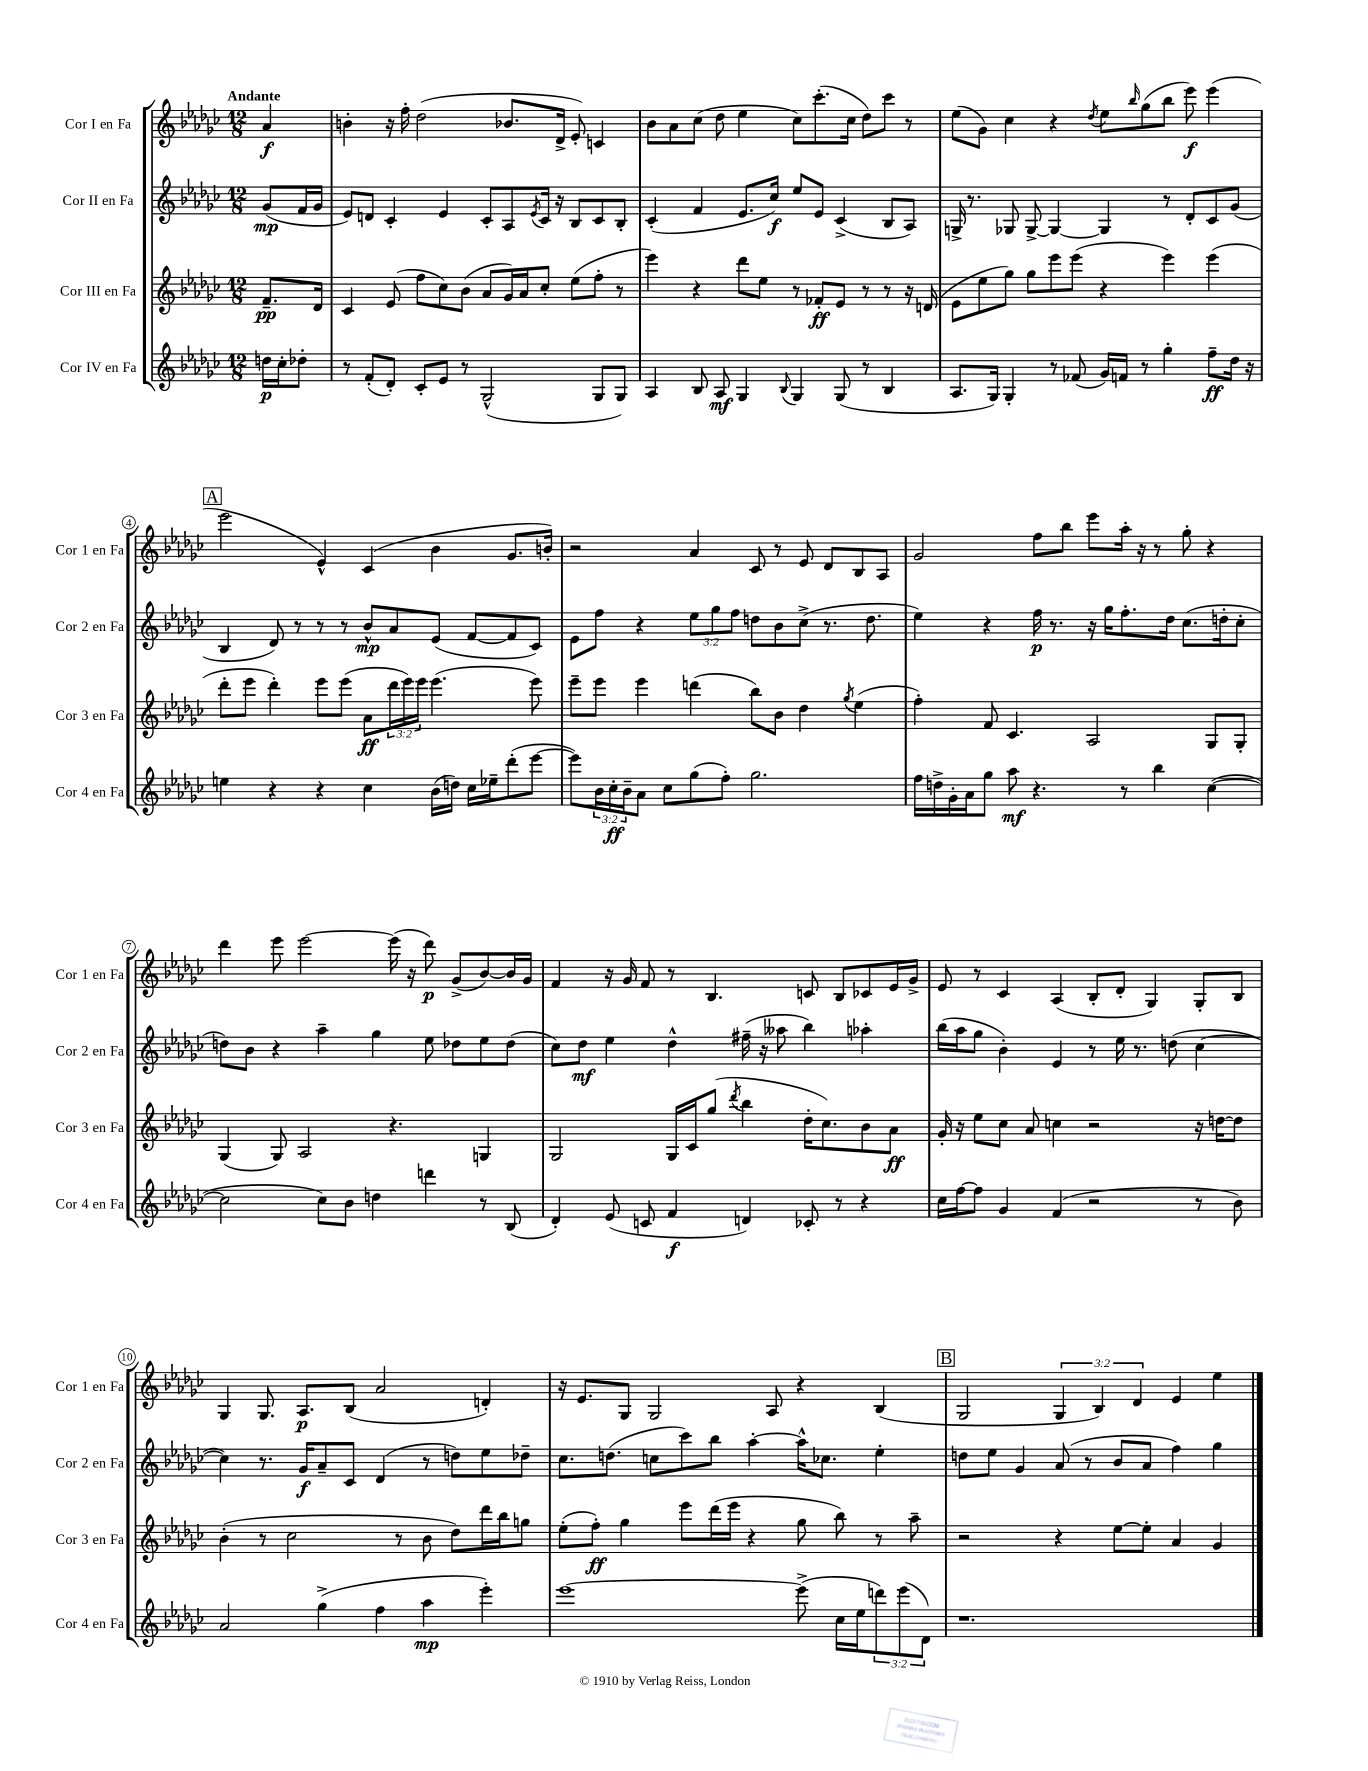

**kern	**dynam	**kern	**dynam	**kern	**dynam	**kern	**dynam
*part4	*part4	*part3	*part3	*part2	*part2	*part1	*part1
*staff4	*staff4	*staff3	*staff3	*staff2	*staff2	*staff1	*staff1
*I"Cor IV en Fa	*	*I"Cor III en Fa	*	*I"Cor II en Fa	*	*I"Cor I en Fa	*
*I'Cor 4 en Fa	*	*I'Cor 3 en Fa	*	*I'Cor 2 en Fa	*	*I'Cor 1 en Fa	*
*clefG2	*	*clefG2	*	*clefG2	*	*clefG2	*
*k[b-e-a-d-g-c-]	*	*k[b-e-a-d-g-c-]	*	*k[b-e-a-d-g-c-]	*	*k[b-e-a-d-g-c-]	*
*M12/8	*	*M12/8	*	*M12/8	*	*M12/8	*
=	=	=	=	=	=	=	=
!	!	!	!	!	!	!LO:TX:a:B:t=Andante	!
16ddn\LL	p	8.f~/L	pp	(8g-/L	mp	4a-/	f
16cc-'\J	.	.	.	.	.	.	.
8dd-X'\J	.	.	.	16f/L	.	.	.
.	.	16d-/Jk	.	16g-/JJ	.	.	.
=1	=1	=1	=1	=1	=1	=1	=1
8r	.	4c-/	.	8e-/L)	.	4bn'\	.
(8f'/L	.	.	.	8dn/J	.	.	.
8d-'/J)	.	(8e-/	.	4c-'/	.	16r	.
.	.	.	.	.	.	16ff'\	.
8c-'/L	.	8ff\L	.	.	.	(2dd-\	.
8e-/J	.	8cc-\)	.	4e-/	.	.	.
8r	.	(8b-\J	.	.	.	.	.
(2G-^^/	.	8a-/L	.	8c-'/L	.	.	.
.	.	16g-/L)	.	8A-/	.	8.b-X/L	.
.	.	16a-/J	.	.	.	.	.
.	.	.	.	8qe-/	.	.	.
.	.	8cc-'/J	.	16c-/Jk	.	.	.
.	.	.	.	16r	.	16d-^/Jk	.
.	.	(8ee-\L	.	8B-/L	.	8e-'/)	.
8G-/L	.	8ff'\J	.	8c-/	.	4cn/	.
8G-/J)	.	8r	.	8B-'/J	.	.	.
=2	=2	=2	=2	=2	=2	=2	=2
4A-/	.	4eee-\)	.	(4c-'/	.	8b-\L	.
.	.	.	.	.	.	8a-\	.
8B-/	.	4r	.	4f/	.	(8cc-\J	.
8A-/	mf	.	.	.	.	8dd-\	.
4G-/	.	8ddd-\L	.	8.e-/L	.	4ee-\	.
.	.	8ee-\J	.	.	.	.	.
.	.	.	.	16cc-/Jk)	f	.	.
8qqB-/	.	.	.	.	.	.	.
4G-/	.	8r	.	8ee-/L	.	8cc-\L)	.
.	.	8f-X'/L	ff	8e-/J	.	(8.ccc-'\	.
(8G-/	.	8e-/J	.	(4c-^/	.	.	.
.	.	.	.	.	.	16cc-\Jk	.
8r	.	8r	.	.	.	8dd-\L)	.
4B-/	.	8r	.	8B-/L	.	8ccc-\J	.
.	.	16r	.	8A-/J)	.	8r	.
.	.	(16dn/	.	.	.	.	.
=3	=3	=3	=3	=3	=3	=3	=3
8.A-/L	.	8e-\L	.	16Gn^/	.	(8ee-\L	.
.	.	.	.	8.r	.	.	.
.	.	8ee-\	.	.	.	8g-\J)	.
16G-/Jk)	.	.	.	.	.	.	.
4G-'/	.	8gg-\J)	.	8G-X/	.	4cc-\	.
.	.	8gg-\L	.	[8G-^/	.	.	.
8r	.	8eee-\	.	4G-/_	.	4r	.
(8f-X/	.	(8eee-\J	.	.	.	.	.
.	.	.	.	.	.	8qdd-/	.
16g-/LL)	.	4r	.	4G-/]	.	8ee-\L	.
16fn/JJ	.	.	.	.	.	.	.
.	.	.	.	.	.	16qqbb-/	.
8r	.	.	.	.	.	(8gg-\	.
4gg-'\	.	4eee-\)	.	8r	.	8bb-\J	.
.	.	.	.	8d-'/L	.	8eee-\)	f
8ff~\L	ff	(4eee-\	.	8c-/	.	(4eee-\	.
16dd-\Jk	.	.	.	(8g-/J	.	.	.
16r	.	.	.	.	.	.	.
!!LO:LB:g=z
!!LO:REH:place=s1:t=A
=4	=4	=4	=4	=4	=4	=4	=4
4een\	.	8ddd-'\L	.	4B-/	.	2eee-\	.
.	.	8eee-\J	.	.	.	.	.
4r	.	4ddd-'\)	.	8d-/)	.	.	.
.	.	.	.	8r	.	.	.
4r	.	8eee-\L	.	8r	.	4e-^^/)	.
.	.	(8eee-\J	.	8r	.	.	.
4cc-\	.	8a-\L	ff	8b-^^/L	mp	(4c-/	.
.	.	24ddd-\L	.	8a-/	.	.	.
.	.	24eee-\)	.	.	.	.	.
.	.	24eee-\JJ	.	.	.	.	.
(16b-\LL	.	(4.eee-\	.	(8e-/J	.	4b-\	.
16ddn\JJ)	.	.	.	.	.	.	.
16cc-\LL	.	.	.	[8f/L	.	.	.
16ee-X~\J	.	.	.	.	.	.	.
(8ddd-'\	.	.	.	8f/]	.	8.g-/L	.
[8eee-\J	.	8eee-\)	.	8c-/J)	.	.	.
.	.	.	.	.	.	16bn'/Jk)	.
=5	=5	=5	=5	=5	=5	=5	=5
8eee-\L])	.	8eee-~\L	.	8e-\L	.	2r	.
24b-\L	.	8eee-\J	.	8ff\J	.	.	.
24cc-'\	ff	.	.	.	.	.	.
24b-~\J	.	.	.	.	.	.	.
8a-\J	.	4eee-\	.	4r	.	.	.
8cc-\L	.	.	.	.	.	.	.
(8gg-\	.	(4dddn\	.	12ee-\L	.	4a-/	.
.	.	.	.	12gg-\	.	.	.
8ff'\J)	.	.	.	.	.	.	.
.	.	.	.	12ff\J	.	.	.
2.gg-\	.	8bb-\L)	.	8ddn\L	.	8c-/	.
.	.	8b-\J	.	8b-\	.	8r	.
.	.	4dd-\	.	(8cc-^\J	.	8e-/	.
.	.	.	.	8.r	.	8d-/L	.
.	.	8qgg-/	.	.	.	.	.
.	.	(4ee-\	.	.	.	8B-/	.
.	.	.	.	8.dd\	.	.	.
.	.	.	.	.	.	8A-/J	.
=6	=6	=6	=6	=6	=6	=6	=6
16ff\LL	.	4ff'\)	.	4ee-\)	.	2g-/	.
16ddn^\	.	.	.	.	.	.	.
16g-'\	.	.	.	.	.	.	.
16a-\J	.	.	.	.	.	.	.
8gg-\J	.	8f/	.	4r	.	.	.
8aa-\	mf	4.c-/	.	.	.	.	.
4.r	.	.	.	16ff\	p	8ff\L	.
.	.	.	.	8.r	.	.	.
.	.	.	.	.	.	8bb-\J	.
.	.	2A-/	.	16r	.	8eee-\L	.
.	.	.	.	16gg-\KL	.	.	.
8r	.	.	.	8.ff'\	.	16aa-'\Jk	.
.	.	.	.	.	.	16r	.
4bb-\	.	.	.	.	.	8r	.
.	.	.	.	16dd-\Jk	.	.	.
.	.	.	.	(8.cc-\L	.	8gg-'\	.
([4cc-\	.	8G-/L	.	.	.	4r	.
.	.	.	.	16ddn'\k	.	.	.
.	.	8G-'/J	.	8cc-'\J	.	.	.
!!LO:LB:g=z
=7	=7	=7	=7	=7	=7	=7	=7
2cc-\]	.	(4G-/	.	8ddn\L)	.	4ddd-\	.
.	.	.	.	8b-\J	.	.	.
.	.	8G-/)	.	4r	.	8eee-\	.
.	.	2A-/	.	.	.	[2eee-\	.
8cc-\L)	.	.	.	4aa-~\	.	.	.
8b-\J	.	.	.	.	.	.	.
4ddn\	.	.	.	4gg-\	.	.	.
.	.	4.r	.	.	.	(16eee-\]	.
.	.	.	.	.	.	16r	.
4dddn\	.	.	.	8ee-\	.	8ddd-\)	p
.	.	.	.	8dd-X\L	.	(8g-^/L	.
8r	.	4Gn/	.	8ee-\	.	[8b-/)	.
(8B-/	.	.	.	(8dd-\J	.	16b-/L]	.
.	.	.	.	.	.	16g-/JJ	.
=8	=8	=8	=8	=8	=8	=8	=8
4d-'/)	.	2G-/	.	8cc-\L)	.	4f/	.
.	.	.	.	8dd-\J	mf	.	.
(8e-/	.	.	.	4ee-\	.	16r	.
.	.	.	.	.	.	16g-/	.
8cn/	.	.	.	.	.	8f/	.
4f/	f	16G-/LL	.	4dd-^^\	.	8r	.
.	.	16c-/J	.	.	.	.	.
.	.	(8gg-/J	.	.	.	4.B-/	.
.	.	8qddd-/	.	.	.	.	.
4dn/)	.	4bb-\	.	(16ff#X~\	.	.	.
.	.	.	.	16r	.	.	.
.	.	.	.	8aa--X\	.	.	.
8c-X'/	.	16dd-'\KL	.	4bb-\)	.	8cn/	.
.	.	8.cc-\)	.	.	.	.	.
8r	.	.	.	.	.	8B-/L	.
4r	.	8b-\	.	4aa-X'\	.	8c-X/	.
.	.	8a-\J	ff	.	.	16e-/L	.
.	.	.	.	.	.	16g-^/JJ	.
=9	=9	=9	=9	=9	=9	=9	=9
16cc-\LL	.	16g-'/	.	(16bb-\LL	.	8e-/	.
[16ff\J	.	16r	.	16aa-\J	.	.	.
8ff\J]	.	8ee-\L	.	8gg-\J	.	8r	.
4g-/	.	8cc-\J	.	4b-'\)	.	4c-/	.
.	.	8a-/	.	.	.	.	.
(4f/	.	4ccn\	.	4e-/	.	(4A-/	.
2r	.	2r	.	8r	.	8B-'/L	.
.	.	.	.	16ee-\	.	8d-'/J	.
.	.	.	.	8.r	.	.	.
.	.	.	.	.	.	4G-/)	.
.	.	.	.	(8ddn\	.	.	.
8r	.	16r	.	[4cc-\	.	8G-'/L	.
.	.	[16ddn\KL	.	.	.	.	.
8b-\)	.	8dd\J]	.	.	.	8B-/J	.
!!LO:LB:g=z
=10	=10	=10	=10	=10	=10	=10	=10
2a-/	.	(4b-'\	.	4cc-\])	.	4G-/	.
.	.	8r	.	8.r	.	8.G-/	.
.	.	2cc-\	.	.	.	.	.
.	.	.	.	16g-/KL	f	8.A-/L	p
(4gg-^\	.	.	.	8a-~/	.	.	.
.	.	.	.	8c-/J	.	(8B-/J	.
4ff\	.	.	.	(4d-/	.	2a-/	.
.	.	8r	.	.	.	.	.
4aa-\	mp	8b-\	.	8r	.	.	.
.	.	8dd-\L)	.	8ddn\L)	.	.	.
4eee-'\)	.	16ddd-\L	.	8ee-\	.	4dn'/)	.
.	.	16bb-\J	.	.	.	.	.
.	.	8ggn\J	.	8dd-X~\J	.	.	.
=11	=11	=11	=11	=11	=11	=11	=11
[1eee-	.	(8ee-'\L	.	8.cc-\L	.	16r	.
.	.	.	.	.	.	8.e-/L	.
.	.	8ff'\J)	ff	.	.	.	.
.	.	.	.	(8.ddn\J	.	.	.
.	.	4gg-\	.	.	.	8G-/J	.
.	.	.	.	8ccn\L	.	2G-/	.
.	.	8eee-\L	.	8ccc-\)	.	.	.
.	.	(16ddd-\L	.	8bb-\J	.	.	.
.	.	16eee-\JJ	.	.	.	.	.
.	.	4r	.	[4aa-'\	.	.	.
.	.	.	.	.	.	8A-/	.
(8eee-^\]	.	8gg-\	.	16aa-^^\KL]	.	4r	.
.	.	.	.	8.cc-X\J	.	.	.
16cc-\LL	.	8bb-\)	.	.	.	.	.
16ee-\J	.	.	.	.	.	.	.
12dddn\)	.	8r	.	4ee-'\	.	(4B-/	.
(12eee-\	.	.	.	.	.	.	.
.	.	8aa-~\	.	.	.	.	.
12d-\J)	.	.	.	.	.	.	.
!!LO:REH:place=s1:t=B
=12	=12	=12	=12	=12	=12	=12	=12
1.r	.	2r	.	8ddn\L	.	2G-/	.
.	.	.	.	8ee-\J	.	.	.
.	.	.	.	4g-/	.	.	.
.	.	4r	.	(8a-/	.	6G-/	.
.	.	.	.	8r	.	.	.
.	.	.	.	.	.	6B-/)	.
.	.	[8ee-\L	.	8b-/L	.	.	.
.	.	.	.	.	.	6d-/	.
.	.	8ee-'\J]	.	8a-/J	.	.	.
.	.	4a-/	.	4ff\)	.	4e-/	.
.	.	4g-/	.	4gg-\	.	4ee-\	.
==	==	==	==	==	==	==	==
*-	*-	*-	*-	*-	*-	*-	*-
